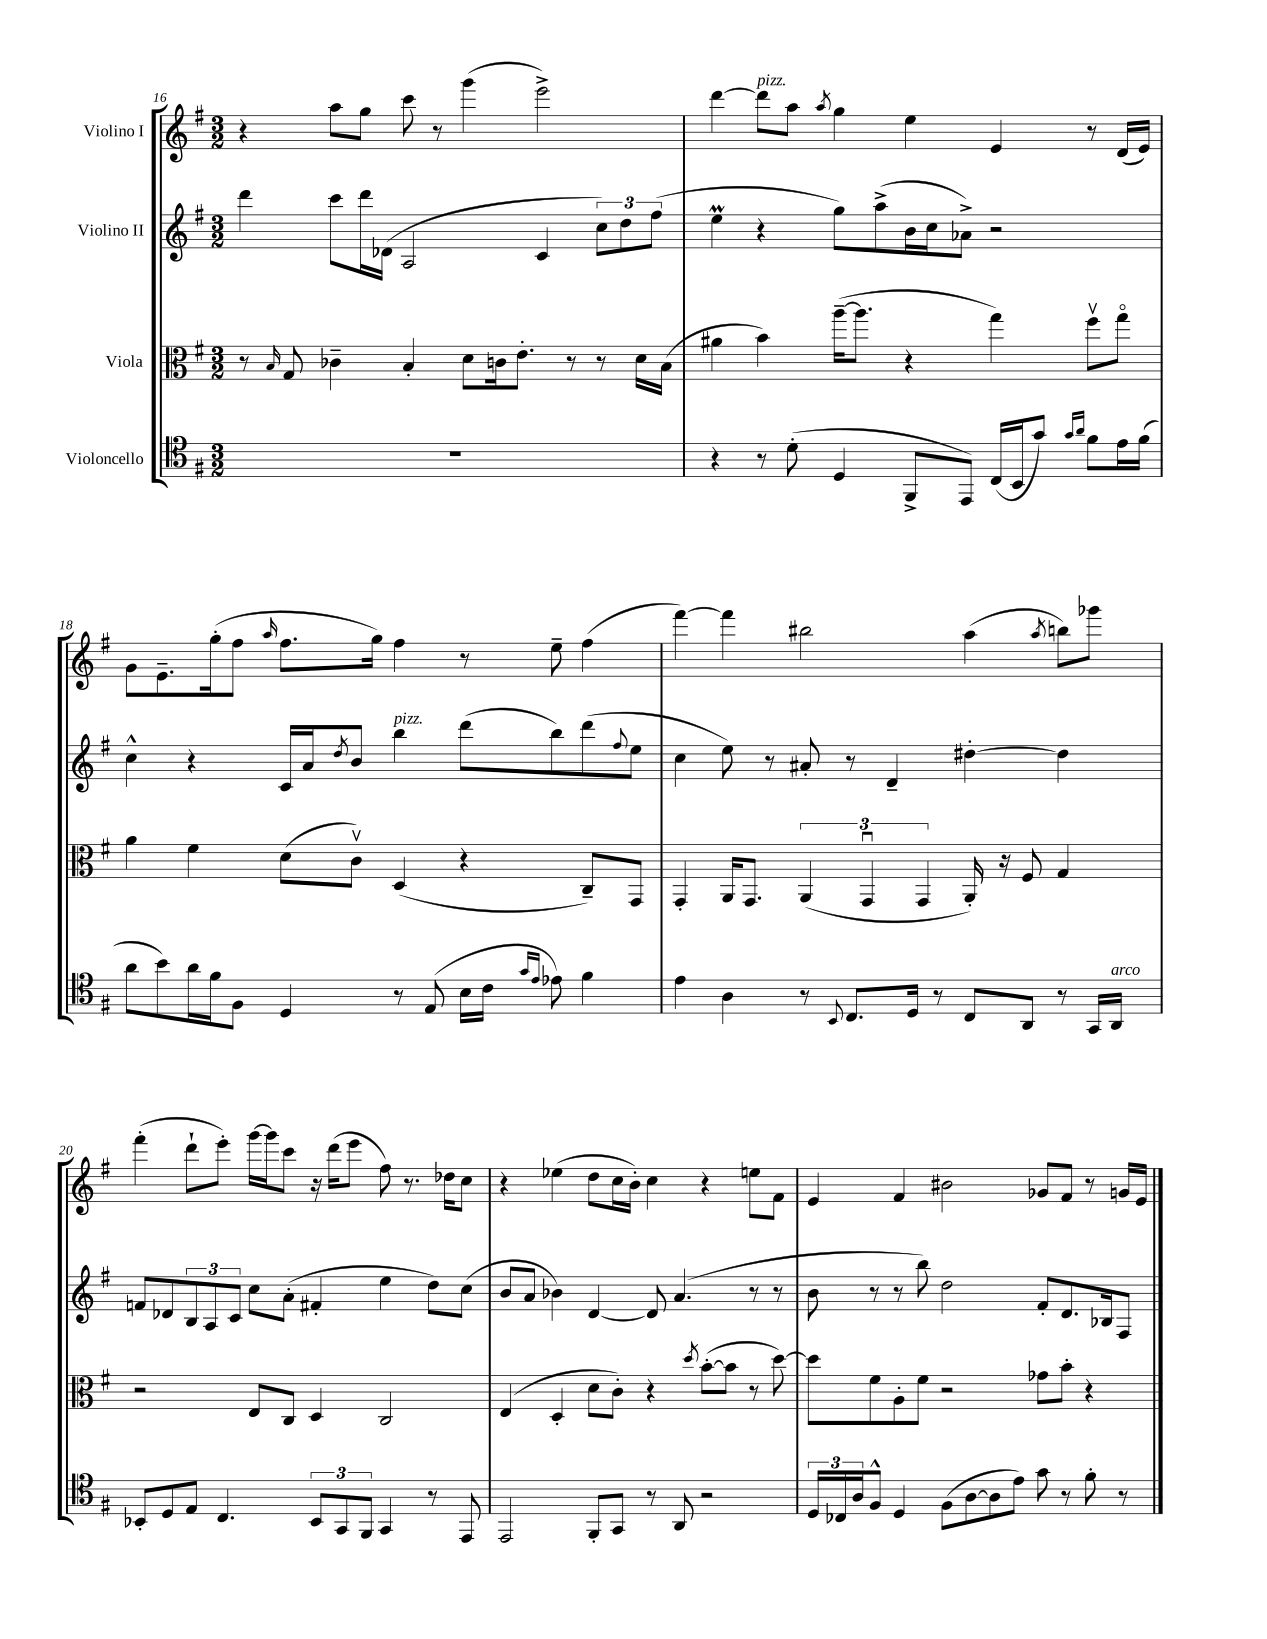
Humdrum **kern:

**kern	**kern	**kern	**kern
*staff4	*staff3	*staff2	*staff1
*clefC4	*clefC3	*clefG2	*clefG2
*k[f#]	*k[f#]	*k[f#]	*k[f#]
*M3/2	*M3/2	*M3/2	*M3/2
1.r	8r	4ddd	4r
.	16qqB	.	.
.	8G	.	.
.	4c-~	8ccc	8aa
.	.	16ddd	8gg
.	.	(16d-	.
.	4B'	2A	8ccc
.	.	.	8r
.	8d	.	(4ggg
.	16c	.	.
.	8.e'	.	.
.	.	4c	2eee^)
.	8r	.	.
.	8r	12cc)	.
.	.	12dd	.
.	16d	.	.
.	.	(12ff#	.
.	(16B	.	.
=	=	=	=
4r	4a#	4ee	[4ddd
8r	4b)	4r	8ddd]
(8d'	.	.	8aa
.	.	.	8qaa
4D	([16aa~	8gg)	4gg
.	8.aa]	.	.
.	.	(8aa^	.
8FF#^	4r	16b	4ee
.	.	16cc	.
8EE)	.	8a-^)	.
(16C	4gg)	2r	4e
16BB	.	.	.
8g)	.	.	.
16qqg	.	.	.
16qqa	.	.	.
8f#	8ff#v	.	8r
16e	8ggo	.	(16d
(16f#	.	.	16e)
=	=	=	=
8a	4a	4cc^^	8g
8b)	.	.	8.e~
16a	4f#	4r	.
16f#	.	.	(16gg'
8F#	.	.	8ff#
.	.	.	16qqaa
4D	(8d	16c	8.ff#
.	.	16a	.
.	.	8qdd	.
.	8cv)	8b	.
.	.	.	16gg)
8r	(4D	4bb	4ff#
(8E	.	.	.
16B	4r	(8ddd	8r
16c	.	.	.
16qqg	.	.	.
16qqe	.	.	.
8e-)	.	8bb)	8ee~
4f#	8C~)	(8ddd	(4ff#
.	.	8qqff#	.
.	8GG	8ee	.
=	=	=	=
4e	4GG'	4cc	[4fff#)
4A	16AA	8ee)	4fff#]
.	8.GG	.	.
.	.	8r	.
8r	(6AA	8a#'	2bb#
8qqBB	.	.	.
8.C	.	8r	.
.	6GGu	.	.
.	.	4d~	.
16D	.	.	.
.	6GG	.	.
8r	.	.	.
8C	16AA')	[4dd#'	(4aa
.	16r	.	.
8AA	8F#	.	.
.	.	.	8qaa
8r	4G	4dd#]	8bb)
16GG	.	.	8ggg-
16AA	.	.	.
=	=	=	=
8BB-'	2r	8f	(4fff#'
8D	.	8d-	.
8E	.	12B	8ddd`
.	.	12A	.
4.C	.	.	8eee')
.	.	12c	.
.	8E	8cc	[16ggg
.	.	.	16ggg]
.	8C	(8a'	8ccc
12BB-	4D	4f#'	16r
.	.	.	(16ddd
12GG	.	.	.
.	.	.	8eee
12FF#	.	.	.
4GG	2C	4ee	8ff#)
.	.	.	8.r
8r	.	8dd)	.
.	.	.	16dd-
8EE	.	(8cc	8cc
=	=	=	=
2EE	(4E	8b	4r
.	.	8a	.
.	4D'	4b-)	(4ee-
8FF#'	8d	[4d	8dd
8GG	8c')	.	16cc
.	.	.	16b')
8r	4r	8d]	4cc
8AA	.	(4.a	.
.	8qdd	.	.
2r	([8b'	.	4r
.	8b]	.	.
.	8r	8r	8ee
.	[8dd)	8r	8f#
=	=	=	=
24D	8dd]	8b	4e
24C-	.	.	.
24A	.	.	.
8F#^^	8f#	8r	.
4D	8A'	8r	4f#
.	8f#	8bb)	.
(8F#	2r	2dd	2b#
[8A	.	.	.
8A]	.	.	.
8e)	.	.	.
8g	8g-	8f#'	8g-
8r	8b'	8.d	8f#
8f#'	4r	.	8r
.	.	16B-	.
8r	.	8F#	16g
.	.	.	16e
==	==	==	==
*-	*-	*-	*-
